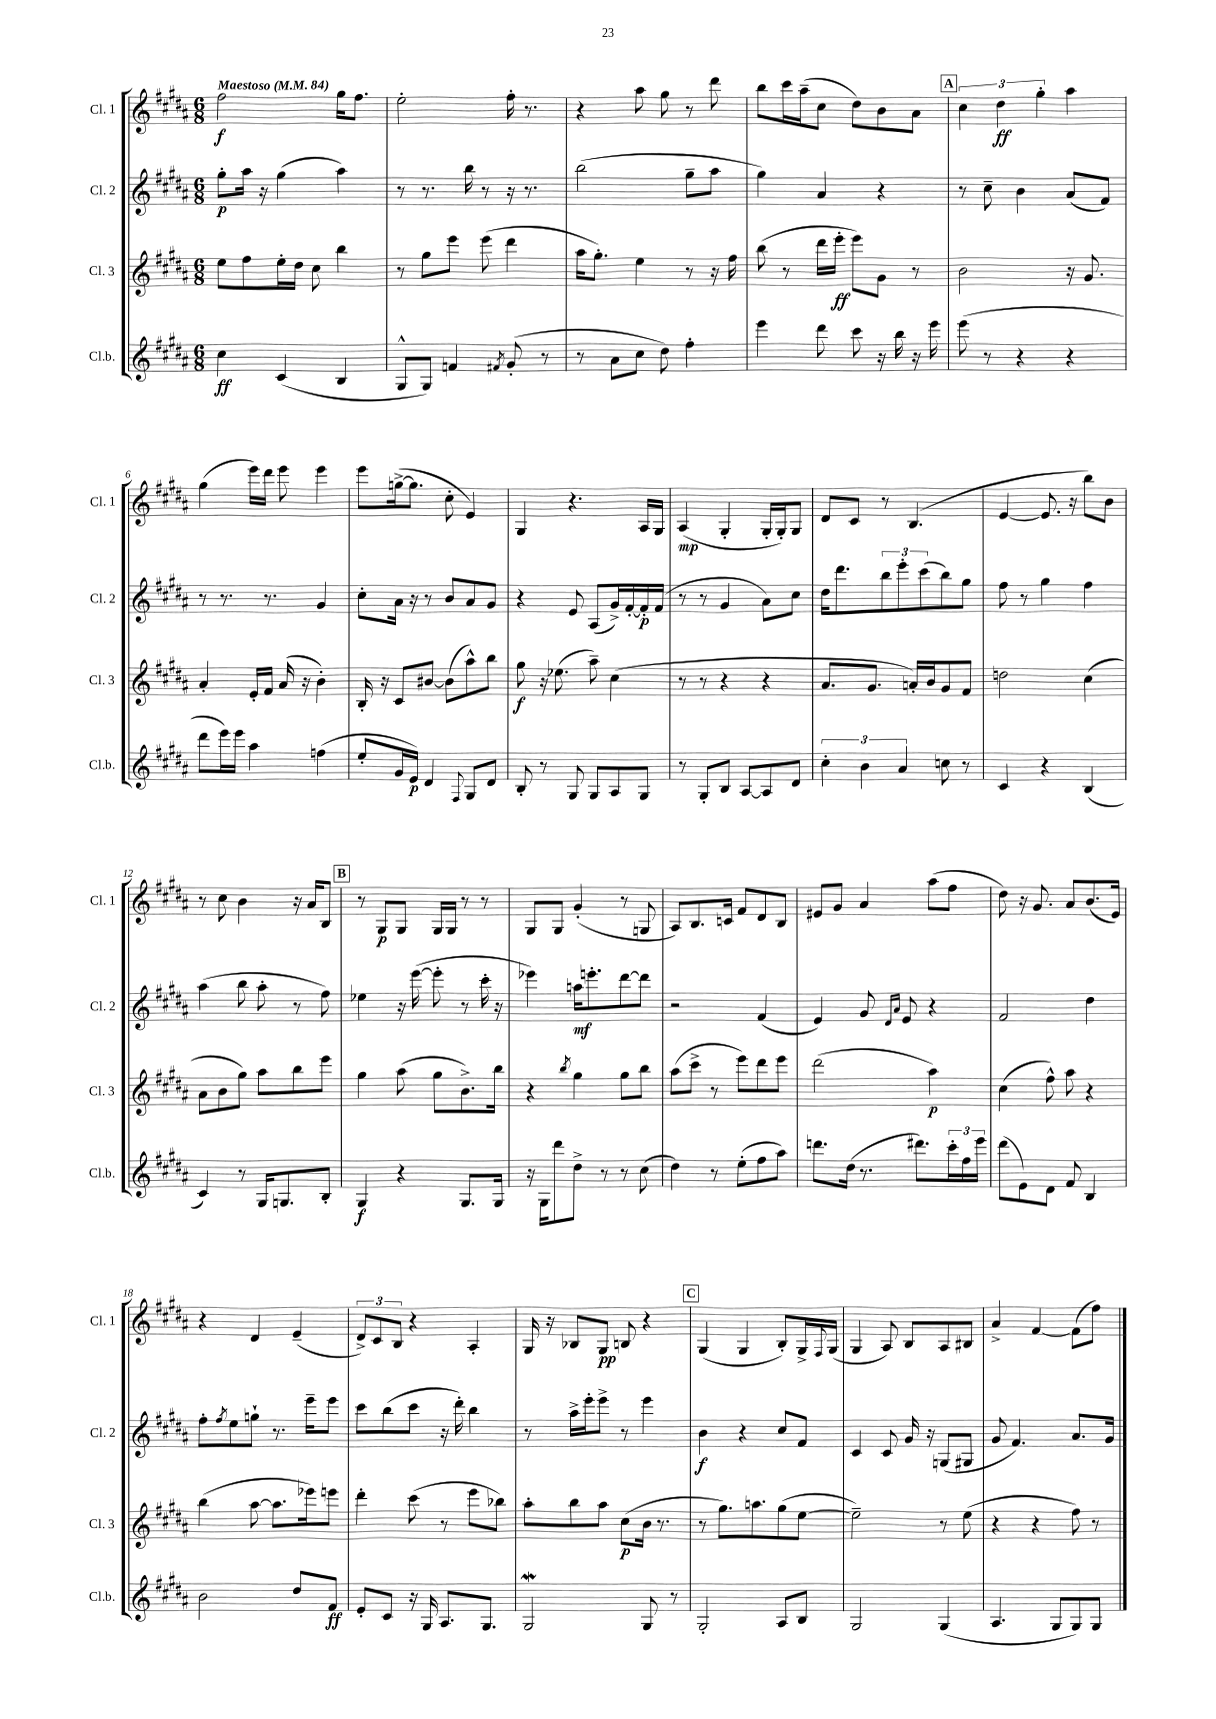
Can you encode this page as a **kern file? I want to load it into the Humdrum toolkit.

**kern	**kern	**kern	**kern
*staff4	*staff3	*staff2	*staff1
*clefG2	*clefG2	*clefG2	*clefG2
*k[f#c#g#d#a#]	*k[f#c#g#d#a#]	*k[f#c#g#d#a#]	*k[f#c#g#d#a#]
*M6/8	*M6/8	*M6/8	*M6/8
*MM84	*MM84	*MM84	*MM84
4cc#	8ee	8gg#'	2ff#
.	8ff#	16aa#	.
.	.	16r	.
(4c#	16ee'	(4gg#	.
.	16dd#	.	.
.	8cc#	.	.
4B	4bb	4aa#)	16gg#
.	.	.	8.ff#
=	=	=	=
8G#^^	8r	8r	2ee'
8G#)	8gg#	8.r	.
4f	8eee	.	.
.	.	16bb	.
.	(8eee	8r	.
8qf#	.	.	.
(8g#'	4ddd#	16r	16ff#'
.	.	8.r	8.r
8r	.	.	.
=	=	=	=
8r	16aa#	(2bb	4r
.	8.gg#')	.	.
8a#	.	.	.
8cc#	4ee	.	8aa#
8dd#)	.	.	8gg#
4ff#'	8r	8gg#~	8r
.	16r	8aa#	8ddd#
.	16ff#	.	.
=	=	=	=
4eee	(8bb	4gg#)	8bb
.	8r	.	16ccc#
.	.	.	(16aa#~
8ddd#	16ddd#	4a#	8cc#
.	16eee'	.	.
8ccc#	8eee)	.	8dd#)
16r	8g#	4r	8b
16bb	.	.	.
16r	8r	.	8a#
16eee	.	.	.
=	=	=	=
(8eee	2b	8r	6cc#
8r	.	8cc#~	.
.	.	.	6dd#
4r	.	4b	.
.	.	.	6gg#'
4r	16r	(8a#	4aa#
.	8.g#	.	.
.	.	8f#)	.
=	=	=	=
8ddd#	4a#'	8r	(4gg#
16eee)	.	8.r	.
16eee	.	.	.
4aa#	16e'	.	16eee)
.	16f#	8.r	16ddd#
.	(16a#	.	8eee
.	16r	.	.
(4ff	4b')	4g#	4eee
=	=	=	=
8ee'	16B'	8cc#'	8eee
.	16r	.	.
16g#	8c#	16a#	([16gg^
16e)	.	16r	8.gg]
4d#	[8b#	8r	.
.	(8b#]	8b	8cc#'
8qqF#	.	.	.
8G#	8aa#^^)	8a#	4e)
8d#	8bb	8g#	.
=	=	=	=
8B'	8gg#	4r	4G#
8r	16r	.	.
.	(8.ee-	.	.
8G#	.	8e	4.r
8G#	8aa#~)	(8A#	.
8A#	(4cc#	16g#^)	.
.	.	[16f#'	.
8G#	.	16f#']	16A#
.	.	(16f#	16G#
=	=	=	=
8r	8r	8r	(4A#
8G#'	8r	8r	.
8B	4r	4g#	4G#'
[8A#	.	.	.
8A#]	4r	8a#)	16G#'
.	.	.	16G#')
8d#	.	8cc#	8G#
=	=	=	=
6cc#'	8.a#	16dd#	8d#
.	.	8.ddd#	.
.	.	.	8c#
6b	.	.	.
.	8.g#	.	.
.	.	12bb	8r
6a#	.	12eee'	.
.	16a')	.	(4.B
.	.	(12ccc#	.
.	16b	.	.
8cc	8g#	8bb)	.
8r	8f#	8gg#	.
=	=	=	=
4c#	2dd	8ff#	[4e
.	.	8r	.
4r	.	4gg#	8.e]
.	.	.	16r
(4B	(4cc#	4ff#	8bb)
.	.	.	8b
=	=	=	=
4c#)	8a#	(4aa#	8r
.	8b	.	8cc#
8r	8gg#)	8bb	4b
16G#	8aa#	8aa#'	.
8.G	.	.	.
.	8bb	8r	16r
.	.	.	16a#
8B'	8eee	8ff#)	8B
=	=	=	=
4G#	4gg#	4ee-	8r
.	.	.	8G#
4r	(8aa#	16r	8G#
.	.	([16eee	.
.	8gg#	8eee']	16G#
.	.	.	16G#
8.G#	8.b^)	8r	8r
.	.	16ccc#'	8r
16G#	16bb	16r	.
=	=	=	=
16r	4r	4eee-)	8G#
16G#	.	.	.
8ddd#	.	.	8G#
.	8qbb	.	.
8dd#^	4gg#	16aa	(4g#'
.	.	8.eee'	.
8r	.	.	.
8r	8gg#	[8ddd#	8r
(8cc#	8bb	8ddd#]	8G
=	=	=	=
4dd#)	(8aa#	2r	8A#)
.	8ccc#^	.	8.B
8r	8r	.	.
.	.	.	16c
(8ee'	8eee)	.	8f#
8ff#	8ddd#	(4f#	8d#
8aa#)	8eee	.	8B
=	=	=	=
8.ddd	(2ddd#	4e)	8e#
.	.	.	8g#
(16dd#	.	.	.
8.r	.	8g#	4a#
.	.	16qqd#	.
.	.	16qqa#	.
.	.	8e	.
8.ddd#)	.	.	.
.	4aa#)	4r	(8aa#
24ccc#'	.	.	8ff#
24ff#	.	.	.
24eee	.	.	.
=	=	=	=
(8ddd#	(4cc#	2f#	8dd#)
8e)	.	.	16r
.	.	.	8.g#
8d#	8ff#^^)	.	.
8f#	8aa#	.	8a#
4B	4r	4dd#	(8.b
.	.	.	16e)
=	=	=	=
2b	(4bb	8ff#'	4r
.	.	8qff#	.
.	.	8ee	.
.	[8aa#	8gg`	4d#
.	8.aa#]	8.r	.
8dd#	.	.	(4e~
.	16eee-)	16eee~	.
8f#	8eee	8eee	.
=	=	=	=
8e'	4ddd#'	8ccc#	12d#^)
.	.	.	12c#
8c#	.	(8bb	.
.	.	.	12B
16r	(8ccc#	8ccc#	4r
16G#	.	.	.
8.A#	8r	16r	.
.	.	16ddd#')	.
.	8eee	4bb	4A#'
8.G#	.	.	.
.	8bb-)	.	.
=	=	=	=
2G#	8aa#'	8r	16G#
.	.	.	16r
.	8bb	16aa#^	8B-
.	.	16eee'	.
.	8aa#	8eee^	8G#
.	(8cc#	8r	8B
8G#	16b	4eee	4r
.	8.r	.	.
8r	.	.	.
=	=	=	=
2G#'	8r	4b	(4G#
.	8.gg#)	.	.
.	.	4r	4G#
.	8.aa	.	.
8A#	(8gg#	8cc#	8B')
8B	[8ee	8f#	16G#^
.	.	.	8qqF#
.	.	.	(16G#
=	=	=	=
2G#	2ee~])	4c#	4G#
.	.	8c#	8A#)
.	.	16g#	8B
.	.	16r	.
(4G#	8r	(8G	8A#
.	(8ee	8G#	8B#
=	=	=	=
4.A#	4r	8g#	4a#^
.	.	4.f#)	.
.	4r	.	[4f#
8G#	.	.	.
8G#)	8ff#)	8.a#	(8f#]
8G#	8r	.	8ff#)
.	.	16g#	.
==	==	==	==
*-	*-	*-	*-
